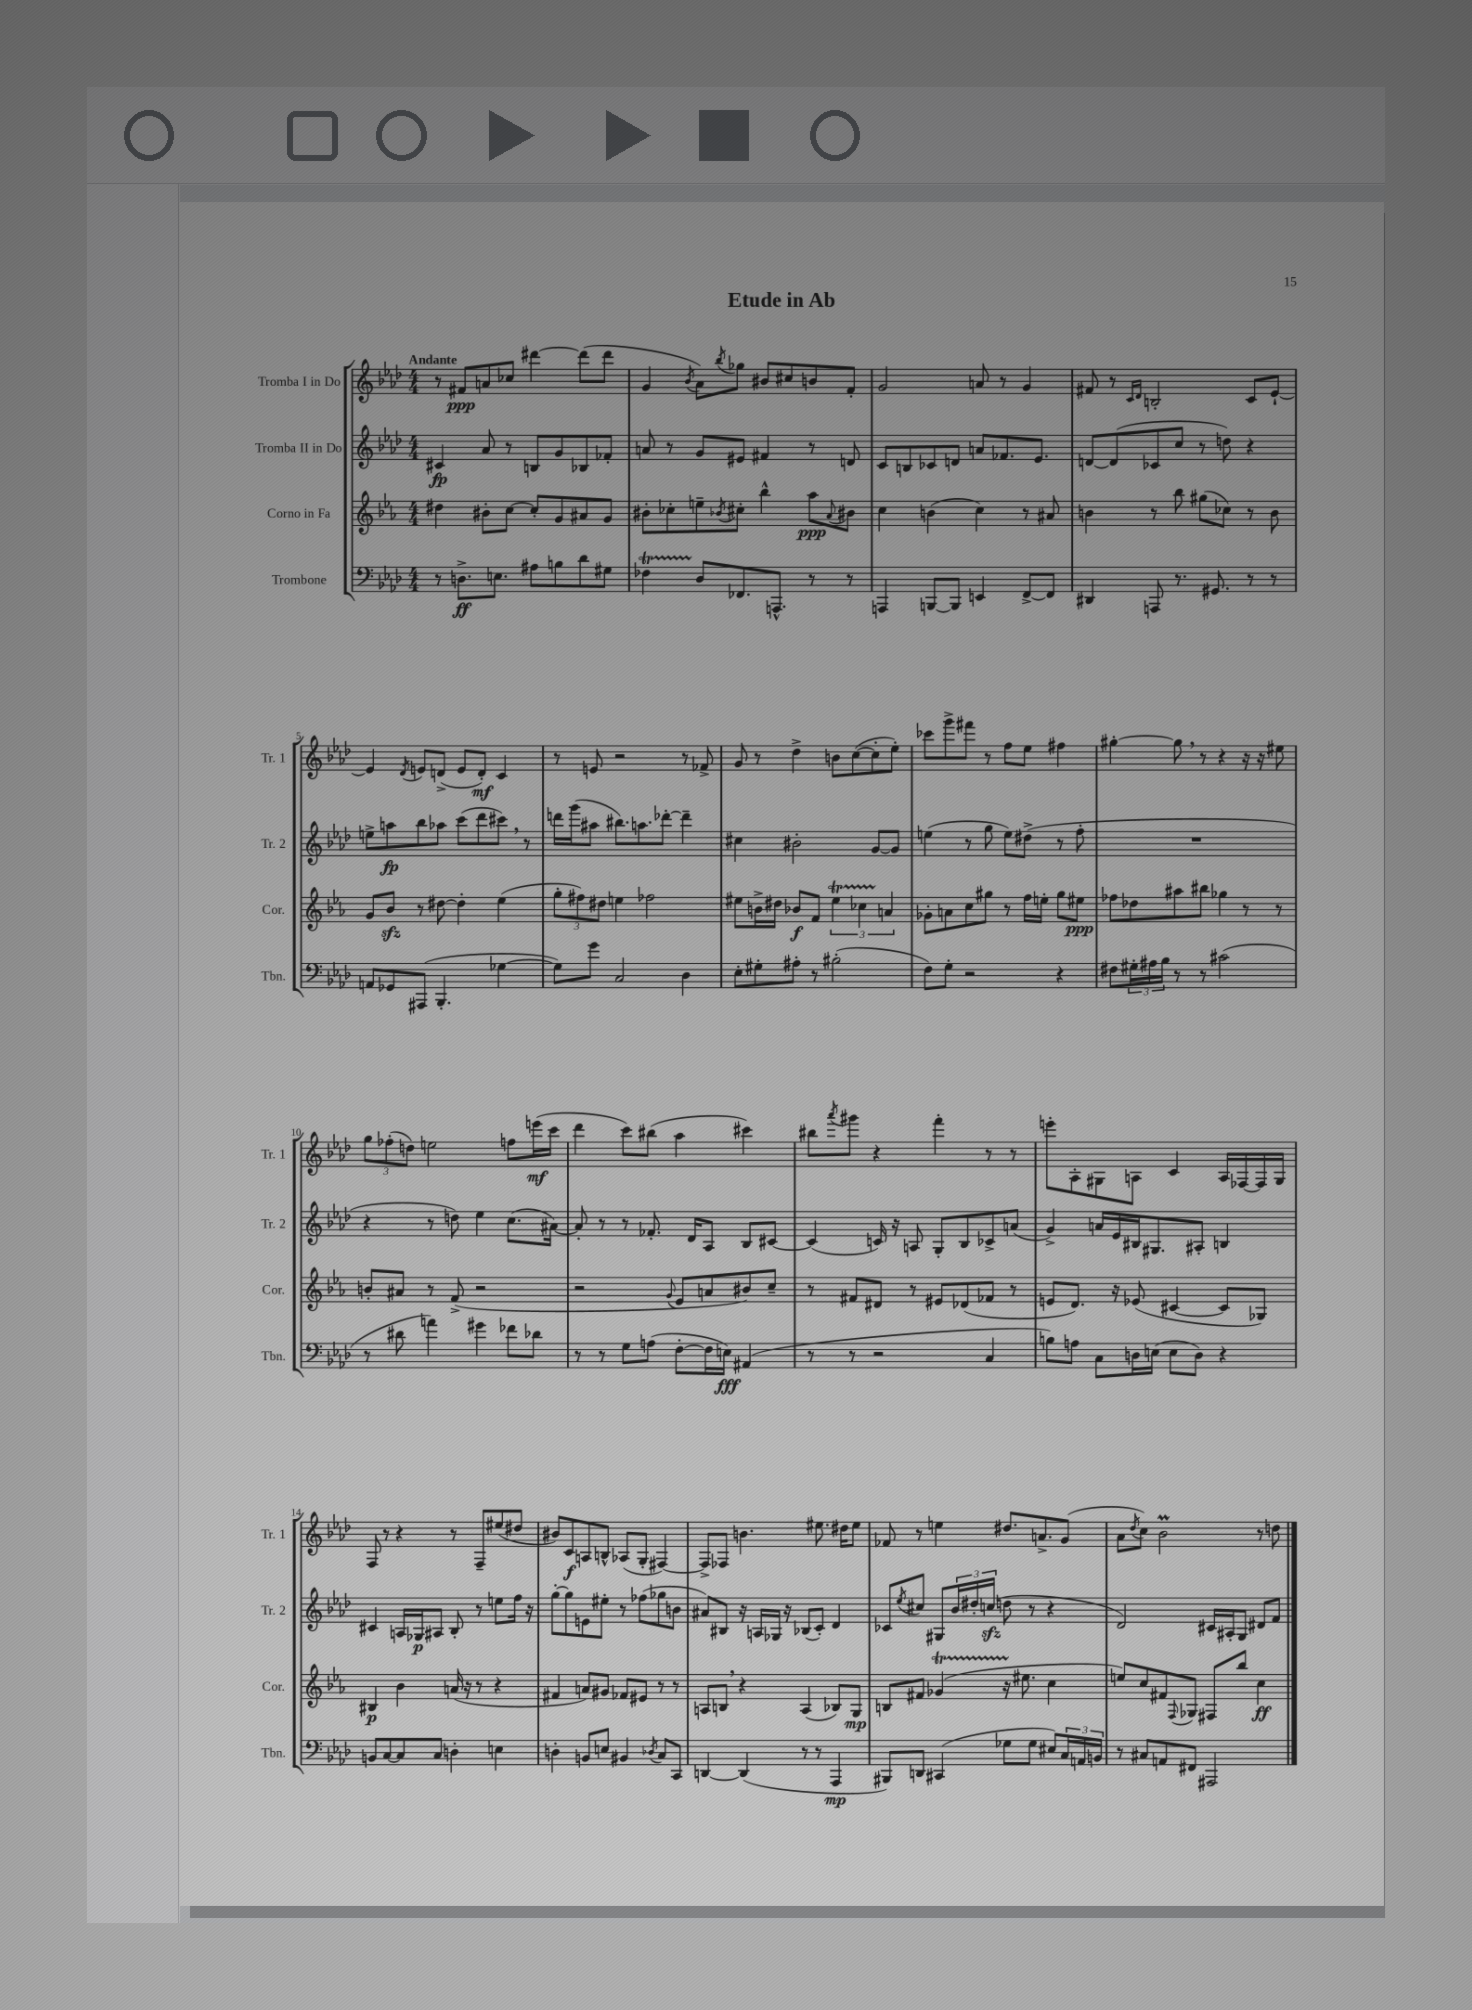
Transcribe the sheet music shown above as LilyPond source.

\header { title = "Etude in Ab" }
<<
\new StaffGroup <<
\new Staff = "s0" \with { instrumentName = "Tromba I in Do" shortInstrumentName = "Tr. 1" } {
    \clef treble \key aes \major \numericTimeSignature \time 4/4 \tempo "Andante"
    r8 fis'8\ppp a'8 ces''8 dis'''4~ dis'''8( dis'''8 |
    g'4 \acciaccatura { bes'8 } aes'8) \acciaccatura { bes''8 } ges''8 bis'8 cis''8 b'8 f'8-. |
    g'2 a'8 r8 g'4 |
    fis'8 r8 \grace { c'16 des'16 } b2-. c'8 ees'8~-! |
    ees'4 \acciaccatura { des'8 } e'8 d'8->( e'8 d'8-.\mf) c'4 |
    r8 e'8 r2 r8 fes'8-> |
    g'8 r8 des''4-> b'8 c''8~( c''8-. ees''8-.) |
    ces'''8 g'''8-> fis'''8 r8 f''8 ees''8 fis''4 |
    gis''4~-. gis''8 \breathe r8 r4 r16 r16 eis''8 |
    \tuplet 3/2 { g''8 fes''8-.( d''8) } e''2 f''8 e'''16\mf( c'''16 |
    des'''4 c'''8) bis''8( aes''4 cis'''4) |
    bis''8 \acciaccatura { aes'''8 } gis'''8 r4 f'''4-. r8 r8 |
    e'''8-. aes8-. gis8 a8 c'4 a16 fes16~ fes16 gis16 |
    f8 r8 r4 r8 f8-- eis''8( dis''8 |
    bis'8) c'8\f a8 b8-^ aes8( g8-. fis4~) |
    fis8-> fes8 b'4. eis''8. dis''16 eis''8 |
    fes'8 r8 e''4 dis''8. a'8.-> g'8( |
    aes'8 \acciaccatura { des''8 } c''8) bes'2\prall r8 d''8 \bar "|." |
}
\new Staff = "s1" \with { instrumentName = "Tromba II in Do" shortInstrumentName = "Tr. 2" } {
    \clef treble \key aes \major \numericTimeSignature \time 4/4
    cis'4\fp aes'8 r8 b8 g'8 bes8 fes'8-. |
    a'8 r8 g'8 eis'8 fis'4 r8 d'8 |
    c'8 b8 ces'8 d'8 a'8 fes'8. ees'8. |
    d'8~ d'8( ces'8 c''8 r8 d''8) r4 |
    e''8-> a''8\fp bes''8 aes''8 c'''8( des'''8 cis'''8) \breathe r8 |
    d'''16 g'''16( ais''8 bis''8.) a''8. des'''8~-. des'''4-- |
    cis''4 bis'2-. g'8~ g'8 |
    e''4( r8 g''8 e''8) dis''8->( r8 f''8-. |
    R1 |
    r4 r8 d''8) ees''4 c''8.( ais'16~) |
    ais'8-. r8 r8 fes'8.-. des'16 aes8 bes8 cis'8~ |
    cis'4( c'16) r16 a8 g8-. bes8 ces'8-> a'8( |
    g'4->) a'16 ees'16 bis16 gis8. ais8-. b4 |
    cis'4 a16 ges16\p ais8 bes8-. r8 e''8 f''16 r16 |
    g''8~-. g''8 e'8 eis''8-. r8 fes''8( ges''8 b'8 |
    ais'8) bis8 r16 a16 ges16 r16 bes8( c'8-.) des'4 |
    ces'8 \acciaccatura { ees''8 } cis''8 gis8 \tuplet 3/2 { bes'16 dis''16-. c''16\sfz( } d''8 r8 r4 |
    des'2) cis'16 ais16-. g8 dis'8 f'8 \bar "|." |
}
\new Staff = "s2" \with { instrumentName = "Corno in Fa" shortInstrumentName = "Cor." } {
    \clef treble \key ees \major \numericTimeSignature \time 4/4
    dis''4 bis'8-. c''8~ c''8-. g'8 ais'8 g'8 |
    bis'8-. ces''8-. e''8-- \acciaccatura { bes'8 } cis''8-. bes''4-^ aes''8\ppp \appoggiatura { aes'8 } bis'8 |
    c''4 b'4( c''4) r8 ais'8 |
    b'4 r8 bes''8 gis''8( ces''8) r8 b'8 |
    g'8 bes'8\sfz r8 dis''8~ dis''4-. ees''4( |
    \tuplet 3/2 { g''8-. fis''8) dis''8 } e''4 fes''2 |
    eis''8 b'16-> dis''16 bes'8\f f'8 \tuplet 3/2 { eis''4\startTrillSpan ces''4 a'4\stopTrillSpan } |
    ges'8-. a'8 c''8 gis''8 r8 f''16 e''16-. gis''8 eis''8\ppp |
    fes''8 des''8 ais''8 bis''8 ges''4 r8 r8 |
    b'8-. ais'8 r8 f'8->( r2 |
    r2 \appoggiatura { g'8 } ees'8 a'8 bis'8) c''8-- |
    r8 fis'8 dis'8 r8 eis'8 des'8( fes'8 r8 |
    e'8 d'8.) r16 ees'8( cis'4~ cis'8 ges8) |
    bis4\p bes'4 a'16( r16 r8 r4 |
    fis'4 a'8) gis'8 fes'8 eis'8 r8 r8 |
    a8 b8 \breathe r4 a4( bes8) g8\mp |
    b8 fis'8 ges'4\startTrillSpan( r16 eis''8.\stopTrillSpan c''4 |
    e''8) c''8 fis'8 \appoggiatura { f8 } ges8 fis8 bes''8 c''4\ff \bar "|." |
}
\new Staff = "s3" \with { instrumentName = "Trombone" shortInstrumentName = "Tbn." } {
    \clef bass \key aes \major \numericTimeSignature \time 4/4
    r8 d8.->\ff e8. ais8 b8 des'8 gis8 |
    fes4\startTrillSpan des8\stopTrillSpan fes,8. a,,8.-^ r8 r8 |
    a,,4 b,,8~ b,,8 e,4 f,8~-> f,8 |
    dis,4 a,,8 r8. gis,8. r8 r8 |
    a,8 ges,8 ais,,8( bes,,4.-. ges4~ |
    ges8) g'8 c2 des4 |
    ees8-. gis8-. ais8-. r8 bis2-.( |
    f8) g8-. r2 r4 |
    fis8 \tuplet 3/2 { gis16-. ais16 bes16 } r8 r8 cis'2( |
    r8 dis'8 a'4) gis'4 fes'8 des'8 |
    r8 r8 g8 a8( f8~-. f16 e16\fff) ais,4( |
    r8 r8 r2 c4 |
    b8) a8 c8 d16 e16( e8 d8) r4 |
    b,8 c8~ c8 c8 d4-. e4 |
    d4-. b,8 e8 bis,4 \acciaccatura { des8 } c8 c,8 |
    d,4~ d,4( r8 r8 aes,,4\mp |
    bis,,8) d,8 cis,4( ges8 ges8 eis8) \tuplet 3/2 { c16 a,16 b,16 } |
    r8 cis8 a,8 fis,8 ais,,2 \bar "|." |
}
>>
>>
